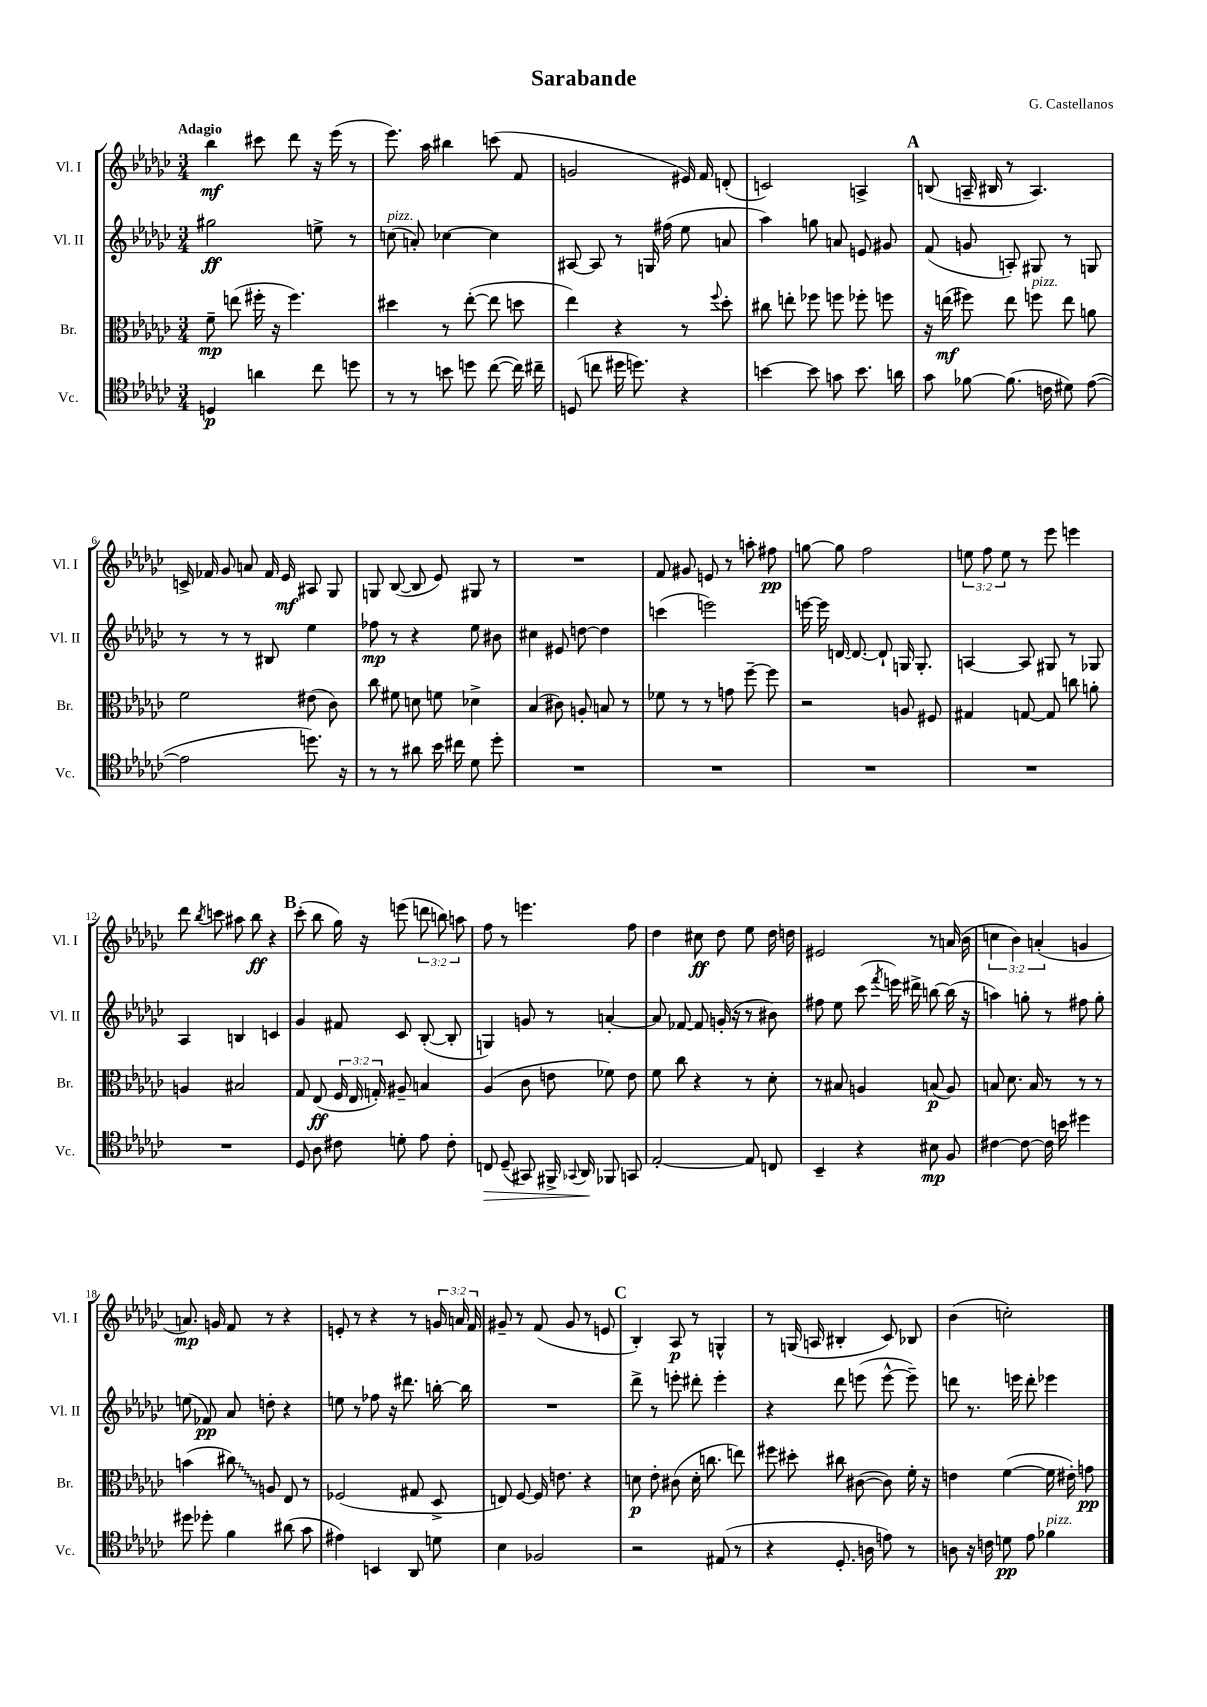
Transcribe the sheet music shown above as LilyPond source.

\header { title = "Sarabande" composer = "G. Castellanos" }
<<
\new StaffGroup <<
\new Staff = "s0" \with { instrumentName = "Vl. I" shortInstrumentName = "Vl. I" } {
    \clef treble \key ges \major \numericTimeSignature \time 3/4 \override Staff.TupletNumber.text = #tuplet-number::calc-fraction-text \tempo "Adagio"
    \autoBeamOff bes''4\mf cis'''8 des'''8 r16 ees'''16( r8 |
    ees'''8.) aes''16 bis''4 c'''8( f'8 |
    g'2 eis'16) f'16 d'8-.( |
    c'2) a4-> |
    \mark \markup { \bold "A" } b8( a16-- bis16 r8 a4.) |
    c'16-> fes'16 ges'8 a'8 fes'16 ees'16\mf ais8 ges8 |
    g8 bes8~( bes8 ees'8) gis8 r8 |
    R2. |
    f'8 gis'8 e'8 r8 a''8-. fis''8\pp |
    g''8~ g''8 f''2 |
    \tuplet 3/2 { e''8 f''8 e''8 } r8 ees'''8 e'''4 |
    des'''8 \acciaccatura { bes''8 } c'''8 ais''8 bes''8\ff r4 |
    \mark \markup { \bold "B" } ces'''8-.( bes''8 ges''16) r16 e'''8( \tuplet 3/2 { d'''8 b''8) a''8 } |
    f''8 r8 e'''4. f''8 |
    des''4 cis''8\ff des''8 ees''8 des''16 d''16 |
    eis'2 r8 a'16( bes'16 |
    \tuplet 3/2 { c''4 bes'4) a'4-.( } g'4 |
    a'8.\mp) g'16 f'8 r8 r4 |
    e'8-. r8 r4 r8 \tuplet 3/2 { g'16 a'16 f'16 } |
    gis'8-- r8 f'8( gis'8 r8 e'8 |
    \mark \markup { \bold "C" } bes4-.) aes8\p r8 g4-^ |
    r8 g16( a16 bis4-. ces'8) bes8 |
    bes'4( c''2-.) \bar "|." |
}
\new Staff = "s1" \with { instrumentName = "Vl. II" shortInstrumentName = "Vl. II" } {
    \clef treble \key ges \major \numericTimeSignature \time 3/4
    \autoBeamOff gis''2\ff e''8-> r8 |
    c''8^\markup { \italic "pizz." }( a'8-.) ces''4~ ces''4 |
    ais8~ ais8 r8 g16 fis''16( ees''8 a'8 |
    aes''4) g''8 a'8 e'8 gis'8 |
    \mark \markup { \bold "A" } f'8( g'8 a8-.) gis8 r8 g8 |
    r8 r8 r8 bis8 ees''4 |
    fes''8\mp r8 r4 ees''8 bis'8 |
    cis''4 eis'8 d''8~ d''4 |
    c'''4( e'''2) |
    e'''16~ e'''16 d'16~ d'8.~ d'8-! g16 g8.-. |
    a4~ a8 gis8 r8 ges8 |
    aes4 b4 c'4 |
    \mark \markup { \bold "B" } ges'4 fis'8 ces'8 bes8~-.( bes8-. |
    g4) g'8 r8 a'4~-. |
    a'8 fes'8~ fes'8 g'16-.( r16 r8 bis'8) |
    fis''8 ees''8 ces'''8( \acciaccatura { f'''8 } e'''16) dis'''16-> b''8~ b''16( r16 |
    a''4) g''8-. r8 fis''8 g''8-. |
    e''8( fes'8\pp) aes'8 d''8-. r4 |
    e''8 r8 fes''8 r16 dis'''8. b''16~-. b''16 |
    R2. |
    \mark \markup { \bold "C" } des'''8-> r8 e'''8-. dis'''8-. e'''4-. |
    r4 des'''8 e'''8( e'''8~-^ e'''8--) |
    d'''8 r8. e'''16 d'''8-. ees'''4 \bar "|." |
}
\new Staff = "s2" \with { instrumentName = "Br." shortInstrumentName = "Br." } {
    \clef alto \key ges \major \numericTimeSignature \time 3/4 \override Staff.TupletNumber.text = #tuplet-number::calc-fraction-text
    \autoBeamOff f'8--\mp e''8( fis''16-. r16 fis''4.) |
    dis''4 r8 ees''8~-.( ees''8 d''8 |
    ees''4) r4 r8 \appoggiatura { f''8 } des''8-. |
    cis''8 e''8-. fes''8 f''8 fes''8-. f''8 |
    \mark \markup { \bold "A" } r16 e''16\mf( fis''8) e''8 f''8^\markup { \italic "pizz." } e''8 a'8 |
    f'2 eis'8( ces'8) |
    ces''8 fis'8 d'8 f'8 des'4-> |
    bes4( cis'8) a8-. b8 r8 |
    fes'8 r8 r8 g'8 f''8~-- f''8 |
    r2 a8 fis8 |
    gis4 g8~ g8 c''8 a'8-. |
    a4 bis2 |
    \mark \markup { \bold "B" } ges8 ees8\ff( \tuplet 3/2 { f16 ees16 g16-.) } ais8-- b4 |
    aes4( ces'8 e'8 fes'8) e'8 |
    f'8 ces''8 r4 r8 des'8-. |
    r8 bis8 a4 b8\p( a8) |
    b8 des'8. b16 r8 r8 r8 |
    b'4( \once \override Glissando.style = #'zigzag cis''8\glissando) a8 ees8 r8 |
    fes2( gis8 des8-> |
    e8) f8~ f16 e'8. r4 |
    \mark \markup { \bold "C" } d'8\p ees'8-. cis'8( d'16-. c''8. e''8) |
    fis''8 dis''8-. cis''8 cis'8~( cis'8) f'16-. r16 |
    e'4 f'4~( f'16 eis'16-.) g'8\pp \bar "|." |
}
\new Staff = "s3" \with { instrumentName = "Vc." shortInstrumentName = "Vc." } {
    \clef tenor \key ges \major \numericTimeSignature \time 3/4
    \autoBeamOff d4\p a'4 ces''8 d''8 |
    r8 r8 b'8 d''8 ces''8~( ces''16) cis''16-- |
    d8( c''8 dis''16 d''8.) r4 |
    b'4~ b'8 g'8 b'8. a'16 |
    \mark \markup { \bold "A" } ges'8 fes'8~ fes'8.( c'16 dis'8) ees'8~( |
    ees'2 d''8.) r16 |
    r8 r8 ais'8 bes'16 cis''16 des'8 des''8-. |
    R2. |
    R2. |
    R2. |
    R2. |
    R2. |
    \mark \markup { \bold "B" } des8 aes8 cis'8 d'8-. ees'8 cis'8-. |
    c8\> des8--( gis,8) fis,16-> \appoggiatura { ges,8 } aes,16\! fes,8 g,8 |
    ees2~-. ees8 c8 |
    bes,4-- r4 bis8\mp f8 |
    cis'4~ cis'8~ cis'16 b'16 dis''4 |
    dis''8 des''8-. f'4 ais'8( ges'8 |
    eis'4) b,4 aes,8 d'8 |
    bes4 fes2 |
    \mark \markup { \bold "C" } r2 eis8( r8 |
    r4 des8.-. a16 e'8) r8 |
    a8 r16 c'16 d'8\pp ees'8 fes'4^\markup { \italic "pizz." } \bar "|." |
}
>>
>>
